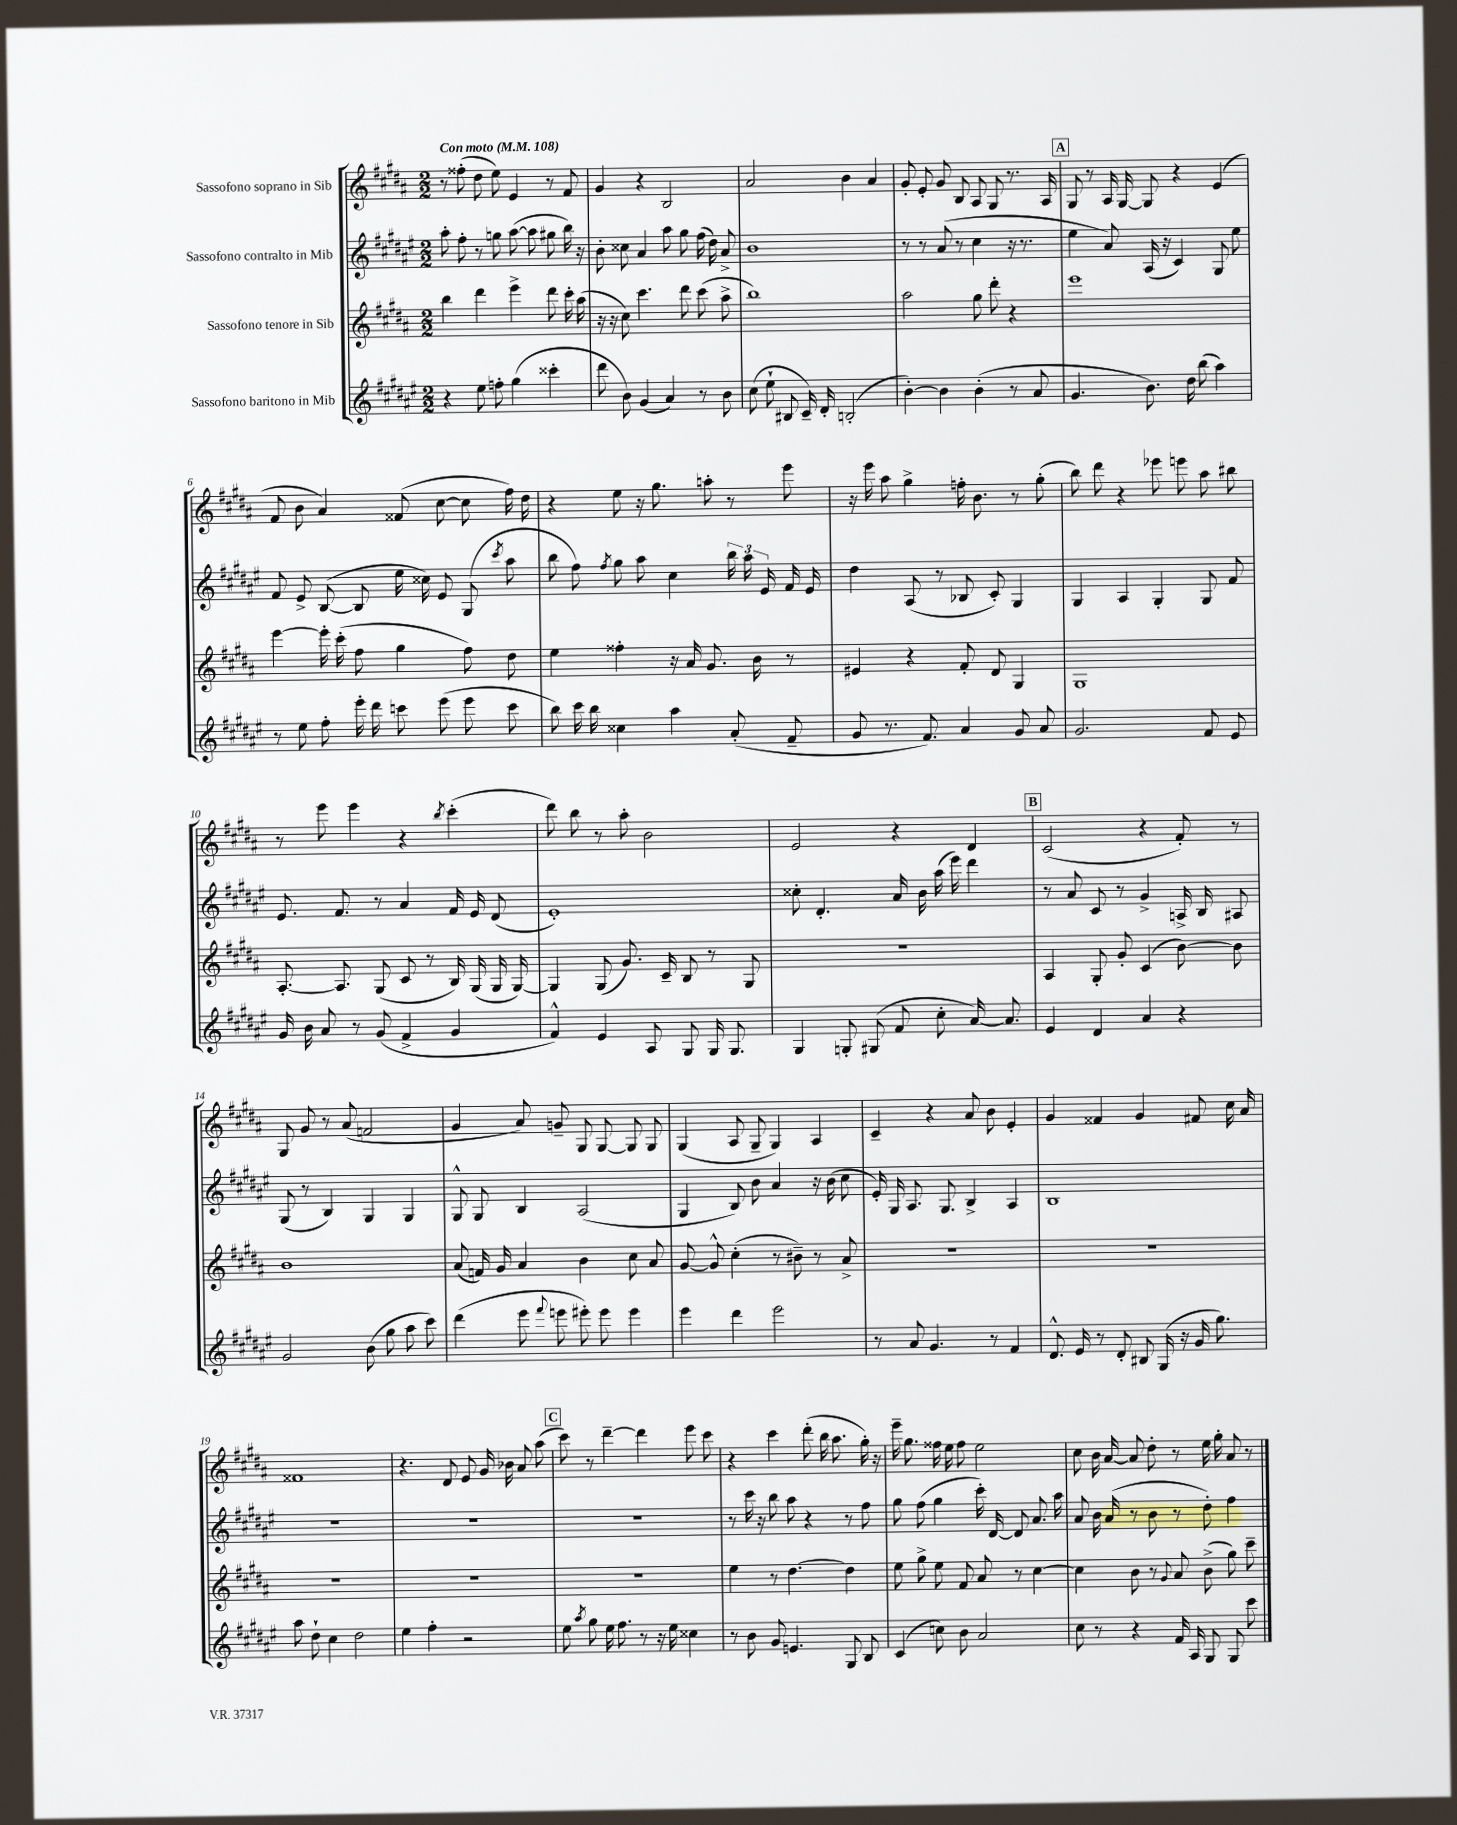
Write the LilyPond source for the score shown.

<<
\new StaffGroup <<
\new Staff = "s0" \with { instrumentName = "Sassofono soprano in Sib" } {
    \clef treble \key b \major \numericTimeSignature \time 2/2 \tempo "Con moto" 4 = 108
    \autoBeamOff r8 fisis''8-.( dis''8 e''8) e'4 r8 fis'8 |
    gis'4 r4 b2 |
    ais'2 b'4 ais'4 |
    gis'8-. e'8-. gis'8 b8 ais8 gis8 r8. ais16 |
    \mark \markup { \box "A" } gis8 r8 ais16 gis16~ gis8 r4 e'4( |
    fis'8 b'8 ais'4) fisis'8( cis''8~ cis''8 fis''16) dis''16 |
    r4 e''8 r16 gis''8. a''8-. r8 e'''8 |
    r16 e'''16 ais''8 gis''4-> f''16-. b'8. r8 gis''8-.( |
    b''8) dis'''8 r4 ees'''8 e'''8 ais''8 bis''8 |
    r8 e'''8 e'''4 r4 \acciaccatura { b''8 } cis'''4-.( |
    dis'''8) b''8 r8 ais''8-. b'2 |
    e'2 r4 dis'4 |
    \mark \markup { \box "B" } cis'2( r4 fis'8-.) r8 |
    gis8 gis'8 r8 ais'8( f'2 |
    gis'4 ais'8) g'8-- gis8 gis8~ gis8 gis8 |
    gis4( ais8 gis8-- gis4) ais4 |
    cis'4-- r4 ais'8 b'8 e'4-. |
    gis'4 fisis'4 gis'4 fis'8 cis''16 ais'16 |
    fisis'1 |
    r4. dis'8 e'8 gis'16 bes'16 ais'8 ais''8( |
    \mark \markup { \box "C" } cis'''8) r8 dis'''4~-- dis'''4 e'''8 cis'''8 |
    r4 cis'''4 dis'''8-.( b''16 ais''8. gis''16-.) r16 |
    e'''16-- gis''8. fisis''16 e''16 fisis''8 e''2 |
    cis''8 b'16 ais'16~ ais'8 dis''8-. r8 e''16 gis''16-. ais'8 r8 \bar "|." |
}
\new Staff = "s1" \with { instrumentName = "Sassofono contralto in Mib" } {
    \clef treble \key fis \major \numericTimeSignature \time 2/2
    \autoBeamOff ais''8-. fis''8-. r8 g''8 ais''8~( ais''8 gis''8 b''16) r16 |
    b'8-. cisis''8 ais'4 ais''8 gis''8 fis''16( dis''16) ais'8-> |
    b'1 |
    r8 r8 ais'8( r8 cis''4 r16 r8. |
    \mark \markup { \box "A" } eis''4 ais'8) ais16( r16 cis'4) gis8 eis''8 |
    fis'8 eis'8-> b8~( b8 eis''16 cisis''16) eis'8 gis8( \acciaccatura { cis'''8 } ais''8 |
    b''8 fis''8) \acciaccatura { fis''8 } gis''8 ais''8 cis''4 \tuplet 3/2 { b''16 ais''16 eis'16 } fis'16 eis'16 |
    dis''4 ais8( r8 bes8 cis'8-.) gis4 |
    gis4 ais4 gis4-. gis8 fis'8 |
    eis'8. fis'8. r8 ais'4 fis'16 eis'16 dis'8( |
    eis'1-.) |
    cisis''8-. dis'4.-. ais'16 b'16 ais''16( eis'''16) dis'''4 |
    \mark \markup { \box "B" } r8 ais'8 cis'8 r8 gis'4-> a16-> b16 ais8 |
    gis8( r8 b4) gis4 gis4 |
    gis8-^ gis8 b4 ais2( |
    gis4 b8) b'8 ais'4 r16 b'16( cis''8 |
    eis'16-.) gis16 ais8. gis8. b4-> ais4 |
    b1 |
    R1 |
    R1 |
    \mark \markup { \box "C" } R1 |
    r8 cis'''16 r16 b''8 ais''8 r4 r8 fis''8 |
    gis''8 fis''8( gis''4 cis'''16-.) dis'16~ dis'8 ais'8. ais''16 |
    ais'8 b'16 ais'16( r8 b'8 r8 dis''8-.) fis''4 \bar "|." |
}
\new Staff = "s2" \with { instrumentName = "Sassofono tenore in Sib" } {
    \clef treble \key b \major \numericTimeSignature \time 2/2
    \autoBeamOff b''4 dis'''4 e'''4-> dis'''8 cis'''16-. ais''16( |
    r16 r16 cis''8) cis'''4. dis'''8 cis'''8( ais''8-> |
    b''1) |
    ais''2 gis''8 dis'''8-. r4 |
    \mark \markup { \box "A" } e'''1 |
    e'''4~ e'''16-. cis'''16-.( fis''8 gis''4 fis''8) dis''8 |
    e''4 fisis''4-. r16 ais'16 gis'8. b'16 r8 |
    eis'4 r4 fis'8-. dis'8 gis4 |
    gis1 |
    ais8.~-. ais8. gis8( cis'8 r8 b16) gis16( gis16 gis16~) |
    gis4 gis8( gis'8.) cis'16-- b8 r8 gis8 |
    R1 |
    \mark \markup { \box "B" } ais4 gis8-. gis'8-. cis'4( b'8~) b'8 |
    b'1 |
    ais'8( f'16) gis'16 ais'4 b'4 cis''8 ais'8 |
    gis'8~ gis'8-^ cis''4-.( r8 bis'8--) r8 ais'8-> |
    r1 |
    R1 |
    R1 |
    R1 |
    \mark \markup { \box "C" } R1 |
    e''4 r8 dis''4.~ dis''4 |
    e''8 gis''8-> e''8 fis'8 ais'8 r8 cis''4~ |
    cis''4 b'8 r8 \appoggiatura { gis'8 } ais'8 b'8->( gis''8) cis'''8-- \bar "|." |
}
\new Staff = "s3" \with { instrumentName = "Sassofono baritono in Mib" } {
    \clef treble \key fis \major \numericTimeSignature \time 2/2
    \autoBeamOff r4 eis''8 f''8-. gis''4( cisis'''4-. |
    dis'''8 b'8) gis'4( ais'4) r8 b'8 |
    cis''8( eis''8-! bis8 cis'16--) dis'16-. b2-.( |
    b'4~-.) b'4 b'4-.( r8 ais'8 |
    \mark \markup { \box "A" } gis'4. b'8.) dis''16 b''8( ais''4) |
    r8 eis''8 fis''8-. eis'''16-. dis'''16 c'''8 eis'''8( eis'''8 c'''8 |
    b''8) cis'''16 b''16 cisis''4 ais''4 ais'8-.( fis'8-- |
    gis'8 r8. fis'8.) ais'4 gis'8 ais'8 |
    gis'2. fis'8 eis'8 |
    gis'16 b'16 ais'8 r8 gis'8( fis'4-> gis'4 |
    fis'4-^) eis'4 ais8 gis8 gis16 gis8. |
    gis4 g8-. gis8( fis'8 cis''8-. ais'16~) ais'8. |
    \mark \markup { \box "B" } eis'4 dis'4 ais'4 r4 |
    gis'2 b'8( gis''8 ais''8 cis'''8) |
    dis'''4( eis'''8 \appoggiatura { fis'''8 } e'''8 eis'''8-.) eis'''8 eis'''4 |
    eis'''4 dis'''4 eis'''2 |
    r8 ais'8 gis'4. r8 fis'4 |
    dis'8.-^ eis'16 r8 dis'8-. bis8 gis16( r16 gis'16 gis''8.) |
    ais''8 dis''8-! cis''4 dis''2 |
    eis''4 fis''4-. r2 |
    \mark \markup { \box "C" } eis''8 \acciaccatura { ais''8 } gis''8 eis''16 fis''8. r8 r16 eis''16 cisis''4 |
    r8 b'8 gis'8 e'4. gis8 b8 |
    cis'4( c''8) b'8 ais'2 |
    cis''8 r8 r4 fis'16 ais16 gis8 gis8 cis'''8 \bar "|." |
}
>>
>>
